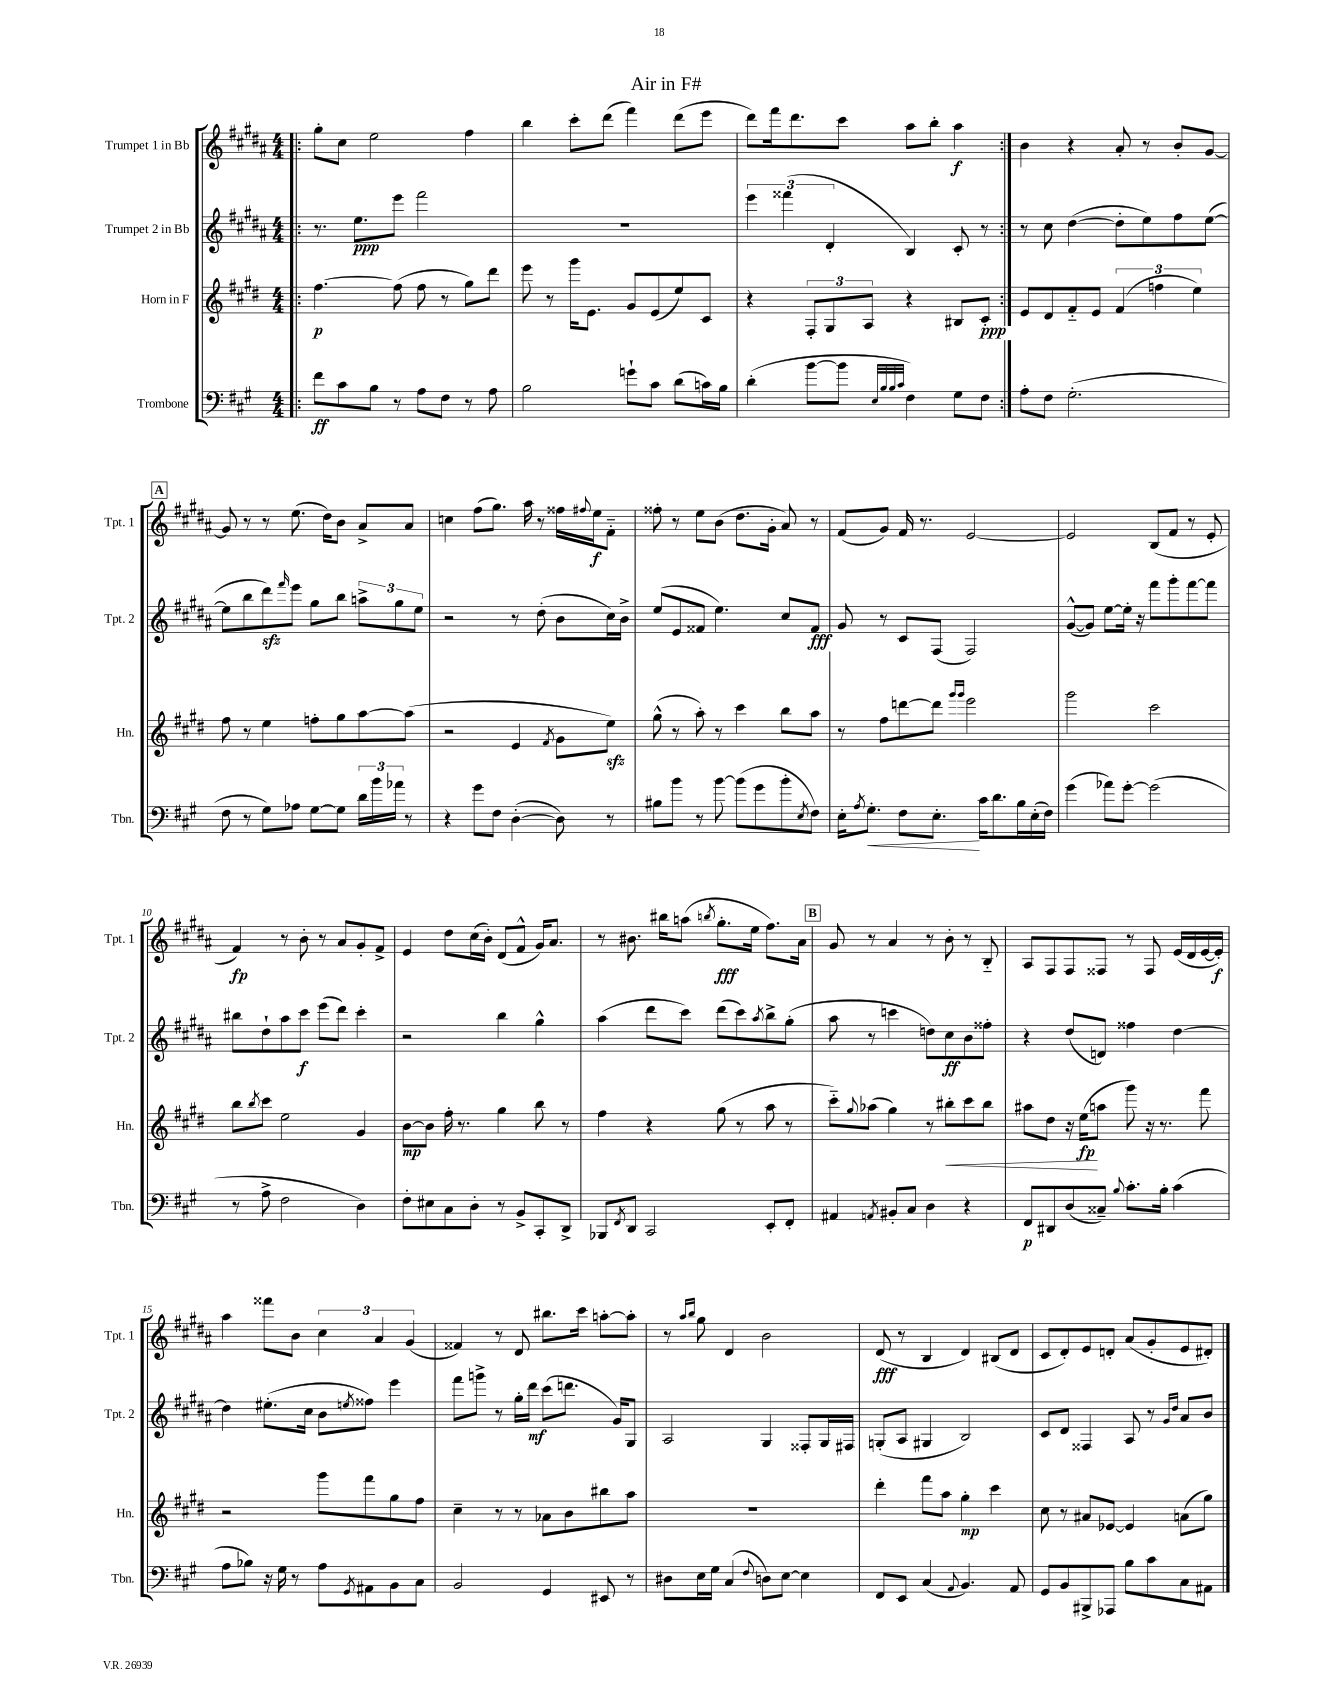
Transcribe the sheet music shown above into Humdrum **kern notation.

**kern	**kern	**kern	**kern
*staff4	*staff3	*staff2	*staff1
*clefF4	*clefG2	*clefG2	*clefG2
*k[f#c#g#]	*k[f#c#g#d#]	*k[f#c#g#d#a#]	*k[f#c#g#d#a#]
*M4/4	*M4/4	*M4/4	*M4/4
=!|:	=!|:	=!|:	=!|:
8f#	[4.ff#	8.r	8gg#'
8c#	.	.	8cc#
.	.	8.ee	.
8B	.	.	2ee
8r	(8ff#]	8eee	.
8A	8ff#	2fff#	.
8F#	8r	.	.
8r	8gg#)	.	4ff#
8A	8ddd#	.	.
=	=	=	=
2B	8eee	1r	4bb
.	8r	.	.
.	16ggg#	.	8ccc#'
.	8.e	.	.
.	.	.	(8ddd#
8g`	8g#	.	4fff#)
8c#	(8e	.	.
(8d	8ee)	.	(8ddd#
16c)	8c#	.	8eee
16B	.	.	.
=	=	=	=
(4d'	4r	6eee	8ddd#)
.	.	.	16fff#
.	.	(6fff##	.
.	.	.	8.ddd#
[8b	12F#'	.	.
.	12G#	6d#'	.
8b]	.	.	8ccc#
.	12A	.	.
32qqE	.	.	.
32qqB	.	.	.
32qqB	.	.	.
32qqc#	.	.	.
4F#)	4r	4B)	8aa#
.	.	.	8bb'
8G#	8B#	8c#'	4aa#
8F#	8c#'	8r	.
=:|!	=:|!	=:|!	=:|!
8A'	8e	8r	4b
8F#	8d#	8cc#	.
(2.G#'	8f#'~	([4dd#	4r
.	8e	.	.
.	(6f#	8dd#']	8a#'
.	.	8ee)	8r
.	6ff	.	.
.	.	8ff#	8b'
.	6ee)	.	.
.	.	([8ee	[8g#
=	=	=	=
8F#	8ff#	8ee]	8g#]
8r	8r	8bb	8r
8G#)	4ee	8ddd#)	8r
.	.	16qqfff#	.
8A-	.	8eee	(8.ee
[8G#	8ff'	8gg#	.
.	.	.	16dd#)
8G#]	8gg#	8bb	8b
24d	[8aa	12aa^	8a#^
24b	.	.	.
24a-	.	12gg#	.
8r	(8aa]	.	8a#
.	.	12ee	.
=	=	=	=
4r	2r	2r	4cc
8g#	.	.	(8ff#
8F#	.	.	8.gg#)
([4D'	4e	8r	.
.	.	.	16aa#
.	.	(8dd#'	8r
.	8qf#	.	.
8D])	8g#	8b	16ff##
.	.	.	8qqff#
.	.	.	16ee
8r	8ee)	16cc#)	8f#'~
.	.	16b^	.
=	=	=	=
8B#	(8gg#^^	(8ee	8ff##'
8b	8r	8e	8r
8r	8aa')	8f##	8ee
[8b	8r	4.ee)	(8b
(8b]	4ccc#	.	8.dd#
8g#	.	.	.
.	.	.	16g#'
8b'	8bb	8cc#	8a#)
8qE	.	.	.
8F#)	8aa	8f##	8r
=	=	=	=
16E'	8r	8g#	(8f#
8qA	.	.	.
8.G#'	.	.	.
.	8ff#	8r	8g#)
8F#	[8ddd	8c#	16f#
.	.	.	8.r
8.E'	8ddd]	(8F#	.
.	16qqggg#	.	.
.	16qqggg#	.	.
.	2eee	2F#)	[2e
16c#	.	.	.
8.d	.	.	.
16B	.	.	.
(16E'	.	.	.
16F#)	.	.	.
=	=	=	=
(4g#	2ggg#	([8g#^^	2e]
.	.	8g#])	.
8a-)	.	[8ee	.
[8g#'	.	16ee']	.
.	.	16r	.
(2g#]	2ccc#	8fff#	(8B
.	.	8ggg#'	8f#
.	.	[8fff#	8r
.	.	8fff#]	8e'
=	=	=	=
8r	8bb	8bb#	4f#)
.	8qbb	.	.
8A^	8ccc#	8dd#`	.
2F#	2ee	8aa#	8r
.	.	8ccc#	8b'
.	.	(8eee	8r
.	.	8ddd#)	8a#
4D)	4g#	4ccc#'	8g#'
.	.	.	8f#^
=	=	=	=
8F#'	[8b	2r	4e
8E#	8b]	.	.
8C#	16ff#'	.	8dd#
.	8.r	.	.
8D'	.	.	(16cc#
.	.	.	16b')
8r	4gg#	4bb	(8d#
8BB^	.	.	8f#^^
8CC#'	8bb	4gg#^^	16g#)
.	.	.	8.a#
8DD^	8r	.	.
=	=	=	=
8BBB-	4ff#	(4aa#	8r
8qFF#	.	.	.
8DD	.	.	8.b#
2CC#	4r	8ddd#	.
.	.	.	16bb#
.	.	8ccc#)	(8aa
.	.	.	8qbb
.	(8gg#	(8ddd#	8.gg#'
.	8r	8ccc#)	.
.	.	.	16ee
.	.	8qaa#	.
8EE'	8aa	8bb^	8.ff#)
8FF#'	8r	(8gg#'	.
.	.	.	16a#
=	=	=	=
4AA#	8ccc#'~)	8aa#	8g#
.	8qqgg#	.	.
.	(8aa-	8r	8r
8qAA	.	.	.
8BB#'	4gg#)	4ccc	4a#
8C#	.	.	.
4D	8r	8dd)	8r
.	8bb#'	8cc#	8b'
4r	8ccc#	8b	8r
.	8bb#	8ff##'	8B'~
=	=	=	=
8FF#	8aa#	4r	8A#
8DD#	8dd#	.	8F#
(8D	16r	(8dd#	8F#
.	(16ee	.	.
8C##~)	8aa	8d)	8F##
8qqB	.	.	.
8.c#'	8ggg#)	4ff##	8r
.	16r	.	8F##
16B'	8.r	.	.
(4c#	.	[4dd#	(16e
.	.	.	16d#
.	8fff#	.	[16e
.	.	.	16e'])
=	=	=	=
8A	2r	4dd#]	4aa#
8B-)	.	.	.
16r	.	(8.ee#'	8fff##
16G#	.	.	.
8r	.	.	8b
.	.	16cc#	.
8A	8ggg#	8b	6cc#
8qGG#	.	8qee	.
8AA#	8fff#	8ff##)	.
.	.	.	6a#
8BB	8gg#	4eee	.
.	.	.	(6g#
8C#	8ff#	.	.
=	=	=	=
2BB	4cc#~	8fff#	4f##)
.	.	8ggg^	.
.	8r	8r	8r
.	8r	16gg#'	8d#
.	.	16ddd#	.
4GG#	8a-	(8ccc#	8.bb#
.	8b	8.ddd	.
.	.	.	16ccc#
8EE#	8bb#	.	[8aa'
.	.	16g#)	.
8r	8aa	8G#	8aa']
=	=	=	=
8D#	1r	2A#	8r
.	.	.	16qqaa#
.	.	.	16qqbb
16E	.	.	8gg#
16G#	.	.	.
(4C#	.	.	4d#
8qqF#	.	.	.
8D)	.	4G#	2b
[8E	.	.	.
4E]	.	8F##'	.
.	.	16G#	.
.	.	16F#	.
=	=	=	=
8FF#	4ddd#'	(8G'	(8d#
8EE	.	8A#	8r
(4C#	8fff#	4G#	4B
.	8aa	.	.
8qqAA	.	.	.
4.BB)	4gg#'	2B)	4d#)
.	4ccc#	.	(8B#
8AA	.	.	8d#
=	=	=	=
8GG#	8cc#	8c#	8c#
8BB	8r	8d#	8d#')
8BBB#^	8a#	4F##	8e
8AAA-	[8e-	.	8d'
8B	4e-]	8A#	(8a#
8c#	.	8r	8g#'
.	.	16qqg#	.
.	.	16qqdd#	.
8C#	(8a	8a#	8e
8AA#	8gg#)	8b	8d#')
==	==	==	==
*-	*-	*-	*-
